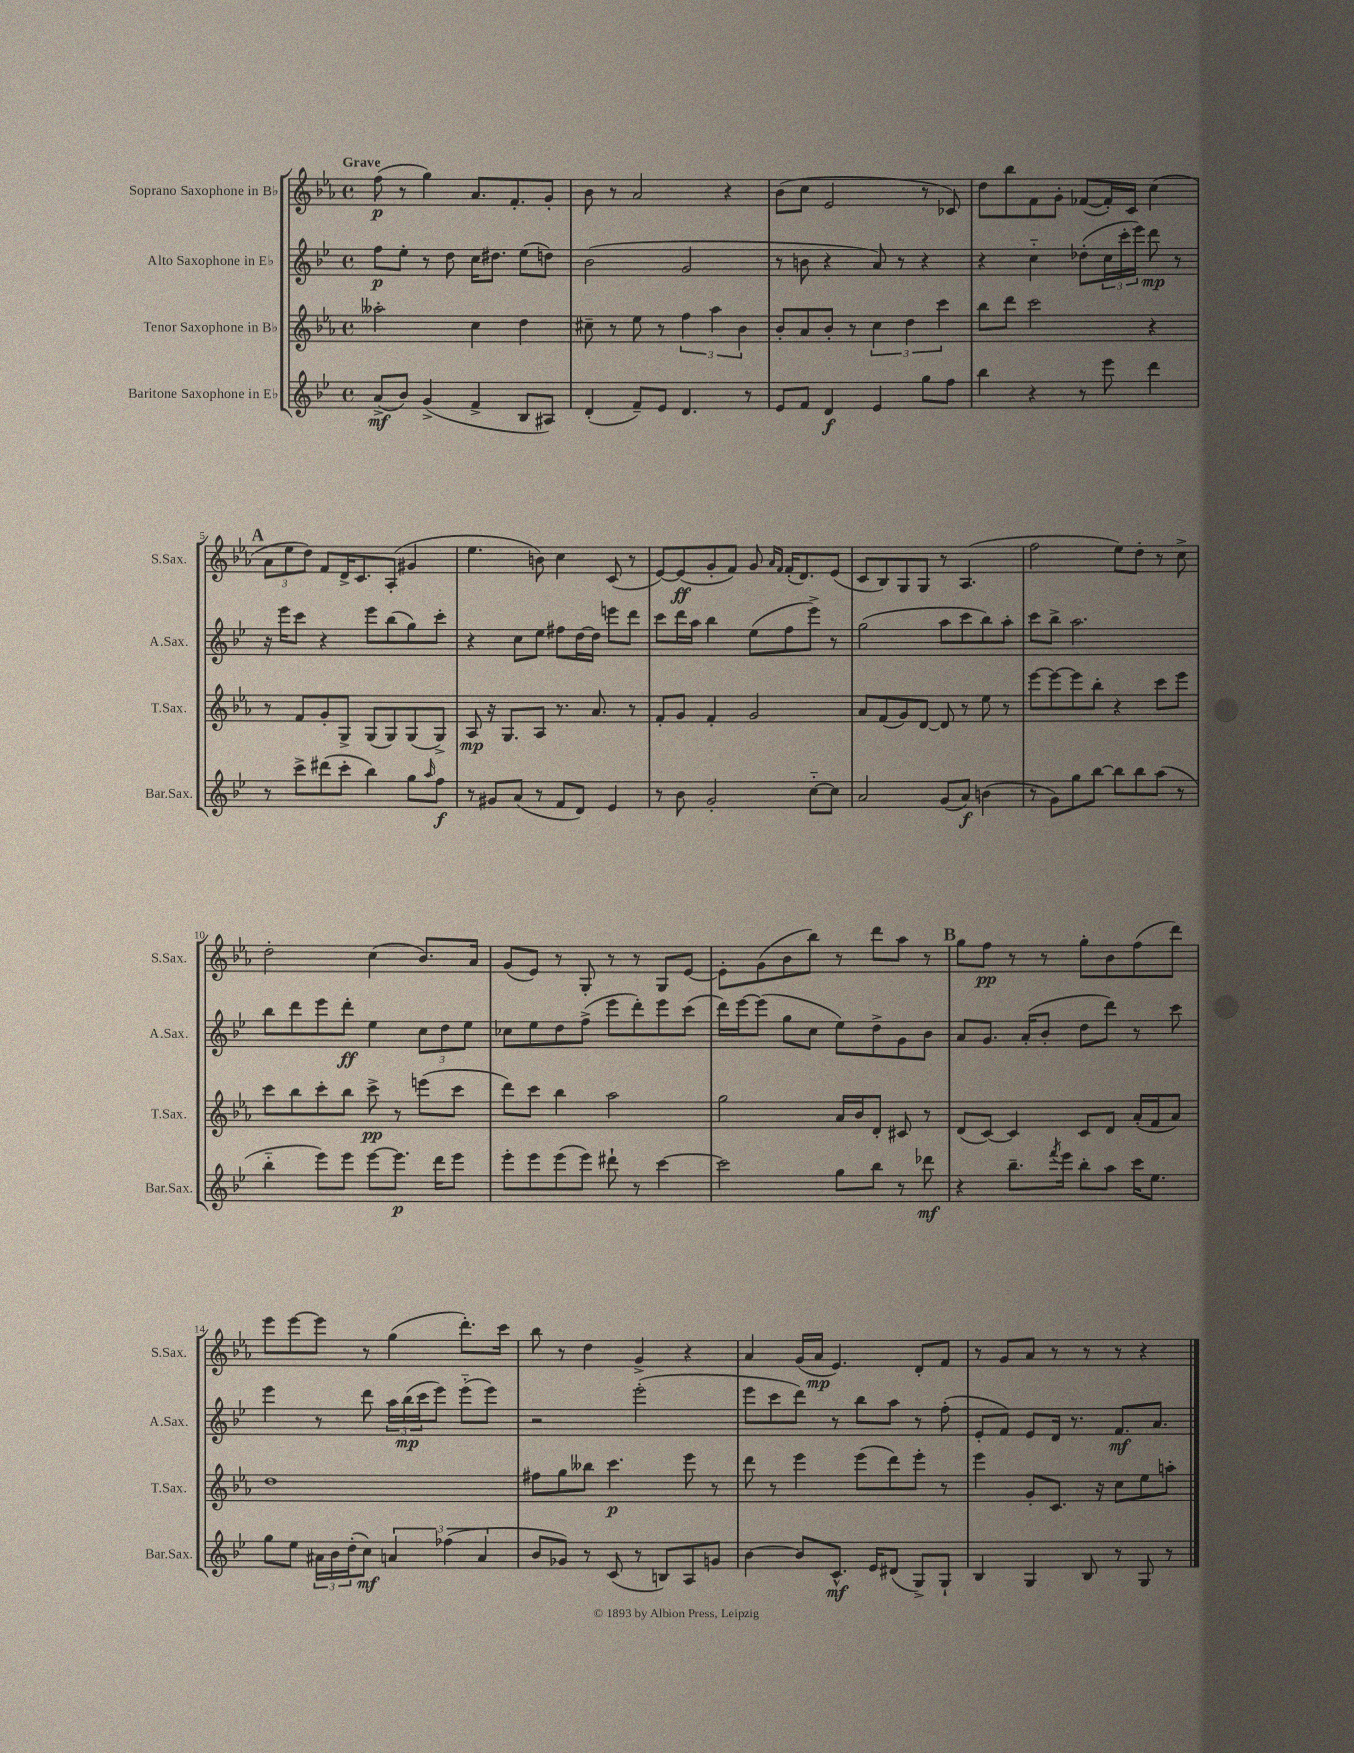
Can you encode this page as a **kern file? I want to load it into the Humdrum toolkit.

**kern	**kern	**kern	**kern
*staff4	*staff3	*staff2	*staff1
*clefG2	*clefG2	*clefG2	*clefG2
*k[b-e-]	*k[b-e-a-]	*k[b-e-]	*k[b-e-a-]
*M4/4	*M4/4	*M4/4	*M4/4
*met(c)	*met(c)	*met(c)	*met(c)
(8a^/L	2aa--'\	8ff\L	(8ff\
8b-/J)	.	8ee-'\J	8r
(4g^/	.	8r	4gg\)
.	.	8dd\	.
4f^/	4cc\	16cc\LK	8.a-/L
.	.	8.dd#\J	.
.	.	.	8.f'/
8B-/L	4dd\	(8ee-\L	.
8A#/J)	.	8dd\J)	8g'/J
=	=	=	=
(4d'/	8cc#~\	(2b-\	8b-\
.	8r	.	8r
8f~/L)	8ee-\	.	2a-/
8e-/J	8r	.	.
4.d/	6ff\	2g/	.
.	6aa-\	.	.
.	.	.	4r
.	6b-\	.	.
8r	.	.	.
=	=	=	=
8e-/L	8b-'/L	8r	(8b-\L
8f/J	8a-/	8b\	8cc\J
4d/	8b-'/J	4r	2e-/
.	8r	.	.
4e-/	6cc\	8a/)	.
.	.	8r	.
.	6dd\	.	.
8gg\L	.	4r	8r
.	6ccc\	.	.
8ff\J	.	.	8c-/)
=	=	=	=
4bb-\	8bb-\L	4r	8dd\L
.	8ddd\J	.	8bb-\
4r	2ccc\	4cc'~\	8f\
.	.	.	8g'\J
8r	.	(8dd-'\L	([8f-/L
8eee-\	.	24cc\L	16f-'/]L)
.	.	24ccc'\	.
.	.	.	16c/JJ
.	.	24eee-\JJ)	.
4ddd\	4r	8ddd\	(4cc\
.	.	8r	.
=	=	=	=
8r	8r	16r	12a-\L
.	.	16eee-\LK	.
.	.	.	12ee-\
8ccc^\L	8f/L	8ccc\J	.
.	.	.	12dd\J)
(8ddd#\	8g'/	4r	8f/L
8ccc'\J	8G^/J	.	16d^/K
.	.	.	8.c/
4bb-\)	(8G/L	8eee-\L	.
.	8G/)	(8bb-\	(8A-'/J
8gg\L	(8G/	8gg\)	4g#/
16qqaa/	.	.	.
8ff\J	8G^/J)	8ccc'\J	.
=	=	=	=
8r	8A-/	4r	4.ee-\
8g#/L	16r	.	.
.	8.G/L	.	.
(8a/J	.	8cc\L	.
8r	8A-/J	8ee-\J	8b\)
8f/L	8.r	8ff#\L	4cc\
8d/J)	.	[16dd\L	.
.	8.a-/	16dd\]JJ	.
4e-/	.	8eee\L	(8c/
.	8r	8ddd\J	8r
=	=	=	=
8r	8f'/L	8ccc\L	[8e-/L)
8b-\	8g/J	16ddd\L	(8e-/]
.	.	16aa\JJ	.
2g'/	4f'/	4bb-\	8g'/
.	.	.	8f/J)
.	2g/	(8ee-\L	8g/
.	.	.	16qqa-/LL
.	.	.	16qqf/JJ
.	.	8ff\	(16f'/LK
.	.	.	8.d/)
[8cc'~\L	.	8eee-^\J)	.
8cc\]J	.	8r	(8e-/J
=	=	=	=
2a/	8a-/L	(2gg\	8c/L
.	(8f/	.	8B-/)
.	8g/)	.	8G/
.	[8d/J	.	8G/J
(8g/L	8d/]	8aa\L	8r
8a/J)	8r	8ccc\	(4.A-/
(4b\	8ee-\	8bb-\)	.
.	8r	8aa'\J	.
=	=	=	=
8r	[8eee-\L	8ccc\L	2ff\
8g\L)	8eee-\_	8bb-^\J	.
8gg\	8eee-\]	2.aa\	.
[8bb-\J	8bb-'\J	.	.
8bb-\]L	4r	.	8ee-\L)
8bb-\	.	.	8dd'\J
(8aa\J	8ccc\L	.	8r
8r	8eee-\J	.	8cc^\
=	=	=	=
4bb-'~\	8ccc\L	8bb-\L	2dd'\
.	8bb-\	8ddd\	.
8eee-\L)	8ccc'\	8eee-\	.
8eee-\J	8bb-\J	8ddd'\J	.
[8eee-\L	8ccc^\	4ee-\	(4cc\
8.eee-\]J	8r	.	.
.	(8eee\L	12cc\L	8.b-/L)
16ddd\LK	.	.	.
.	.	12dd\	.
8eee-\J	8ccc\J	.	.
.	.	12ee-\J	.
.	.	.	16a-/Jk
=	=	=	=
8eee-'\L	8ddd\L)	8cc-\L	(8g/L
8eee-\	8ccc\J	8ee-\	8e-/J)
(8eee-\	4bb-\	8dd\	8r
8eee-\J)	.	(8ff^\J	8G'/
8ddd#`\	2aa-\	8eee-\L	8r
8r	.	8ddd'\)	8r
[4ccc\	.	8eee-\	8G/L
.	.	(8ccc\J	[8e-/J
=	=	=	=
2ccc\]	2gg\	16ddd\LL)	8e-'\]L
.	.	[16eee-\J	.
.	.	(8eee-\]J	(8g\
.	.	8gg\L	8b-\
.	.	8cc\J	8bb-\J)
8gg\L	16a-/LL	8ee-\L)	8r
.	16b-/J	.	.
8bb-\J	8d'/J	8dd^\	8ddd\L
8r	8c#/	8g\	8aa-\J
8ddd-\	8r	8b-\J	8r
=	=	=	=
4r	(8d/L	8a/L	8gg\L
.	[8c/J)	8.g/J	8ff\J
8.bb-~\L	4c/]	.	8r
.	.	(16a'/LK	.
.	.	8b-'/J	8r
8qfff/	.	.	.
16eee-\Jk	.	.	.
8bb-'\L	8c/L	8dd\L	8gg'\L
8aa\J	8d/J	8ddd\J)	8b-\
16ccc\LK	(16a-'/LL	8r	(8ff\
8.ee-\J	16f/J	.	.
.	8a-/J)	8ccc\	8ddd\J)
=	=	=	=
8gg\L	1dd	4eee-\	8eee-\L
8ee-\J	.	.	[8eee-\
24a#\LL	.	8r	8eee-\]J
24b-\	.	.	.
(24dd'\J	.	.	.
8cc\J)	.	8ddd\	8r
6a/	.	24aa\LL	(4gg\
.	.	(24bb-\	.
.	.	24ccc\J	.
.	.	8eee-\J)	.
(6ff-\	.	.	.
.	.	(8eee-'~\L	8.ddd'\L)
6a/	.	.	.
.	.	8eee-\J)	.
.	.	.	16ccc\Jk
=	=	=	=
8b-/L	8ff#\L	2r	8bb-\
8g-/J)	8gg\	.	8r
8r	8bb--\J	.	4dd\
(8c/	4.ccc\	.	.
8r	.	(2eee-'\	4g^/
8B/L)	.	.	.
8A/	8eee-\	.	4r
8g/J	8r	.	.
=	=	=	=
[4b-\	8ddd\	8eee-\L	4a-/
.	8r	8ccc\	.
8b-/]L	4eee-\	8ddd\J)	(16g/LL
.	.	.	16a-/JJ
8.c^^/J	.	8r	4.e-/)
.	(8eee-\L	8bb-\L	.
16e-/LK	.	.	.
(8d#/J	8ddd\)	8aa\J	.
8G^/L)	8eee-'\J	8r	8d'/L
8G`/J	8r	(8ff'\	8f/J
=	=	=	=
4B-/	4eee-\	8e-'/L	8r
.	.	8f/J)	8g/L
4G/	8g'/L	8e-/L	8a-/J
.	8.c/J	16d/Jk	8r
.	.	8.r	.
8B-/	.	.	8r
.	16r	.	.
8r	8cc\L	8.f/L	8r
8G/	8ee-\	.	4r
.	.	8.a/J	.
8r	8aa'\J	.	.
==	==	==	==
*-	*-	*-	*-
